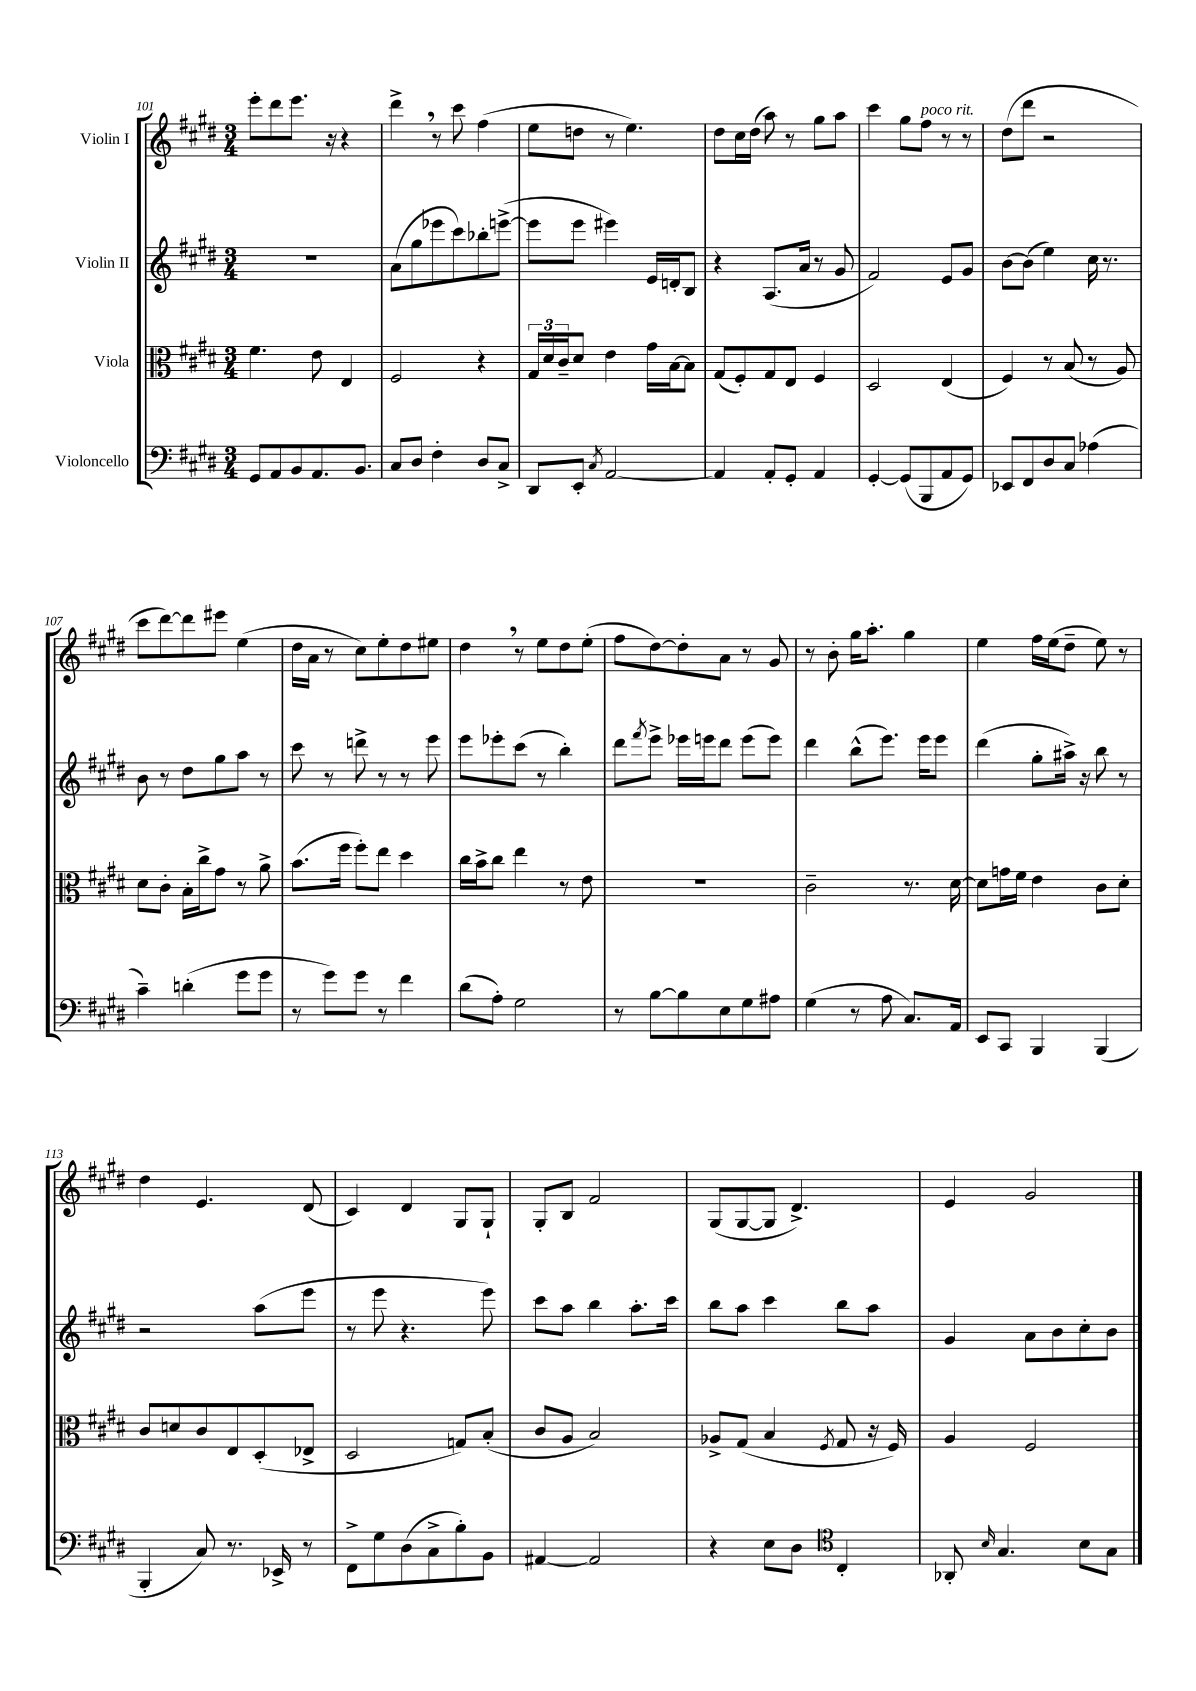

**kern	**kern	**kern	**kern
*part4	*part3	*part2	*part1
*staff4	*staff3	*staff2	*staff1
*I"Violoncello	*I"Viola	*I"Violin II	*I"Violin I
*clefF4	*clefC3	*clefG2	*clefG2
*k[f#c#g#d#]	*k[f#c#g#d#]	*k[f#c#g#d#]	*k[f#c#g#d#]
*M3/4	*M3/4	*M3/4	*M3/4
=101	=101	=101	=101
8GG#/L	4.f#\	2.r	8eee'\L
8AA/	.	.	8ddd#\
8BB/	.	.	8.eee\J
8.AA/	8e\	.	.
.	.	.	16r
.	4E/	.	4r
8.BB/J	.	.	.
=102	=102	=102	=102
8C#/L	2F#/	(8a\L	4ddd#^,\
8D#/J	.	8gg#\	.
4F#'\	.	8eee-X\	8r
.	.	8ccc#\)	8ccc#\
8D#/L	4r	8bb-X'\	(4ff#\
8C#^/J	.	([8eeen^\J	.
=103	=103	=103	=103
8DD#/L	24G#/LL	8eee\L]	8ee\L
.	24d#/	.	.
.	24c#~/J	.	.
8EE'/J	8d#/J	8eee\J	8ddn\J
8qC#/	.	.	.
[2AA/	4e\	4eee#X\)	8r
.	.	.	4.ee\)
.	16g#\LL	16e/LL	.
.	[16B\J	16dn'/J	.
.	8B\J]	8B/J	.
=104	=104	=104	=104
4AA/]	(8G#/L	4r	8dd#\L
.	8F#'/)	.	16cc#\L
.	.	.	(16dd#\JJ
8AA'/L	8G#/	(8.A/L	8aa\)
8GG#'/J	8E/J	.	8r
.	.	16a/Jk	.
4AA/	4F#/	8r	8gg#\L
.	.	8g#/	8aa\J
=105	=105	=105	=105
[4GG#'/	2D#/	2f#/)	4ccc#\
(8GG#/L]	.	.	8gg#\L
!	!	!	!LO:TX:a:i:t=poco rit.
8BBB/	.	.	8ff#\J
8AA/	(4E/	8e/L	8r
8GG#/J)	.	8g#/J	8r
=106	=106	=106	=106
8EE-X/L	4F#/)	[8b\L	(8dd#\L
8FF#/	.	(8b\J]	8ddd#\J
8D#/	8r	4ee\)	2r
8C#/J	(8B/	.	.
(4A-X\	8r	16cc#\	.
.	.	8.r	.
.	8A/)	.	.
!!LO:LB:g=z
=107	=107	=107	=107
4c#~\)	8d#\L	8b\	8ccc#\L
.	8c#'\J	8r	[8ddd#\)
(4dn'\	16B'\LL	8dd#\L	8ddd#\]
.	16cc#^\J	.	.
.	8g#\J	8gg#\	8eee#X\J
8g#\L	8r	8aa\J	(4ee\
8g#\J	8a^\	8r	.
=108	=108	=108	=108
8r	(8.b\L	8ccc#\	16dd#\LL
.	.	.	16a\JJ
8g#\L)	.	8r	8r
.	16ff#\Jk	.	.
8g#\J	8ff#'\L)	8dddn^\	8cc#\L)
8r	8ee\J	8r	8ee'\
4f#\	4dd#\	8r	8dd#\
.	.	8eee\	8ee#X\J
=109	=109	=109	=109
(8d#\L	16cc#\LL	8eee\L	4dd#,\
.	16b^\J	.	.
8A'\J)	8cc#\J	8eee-X'\	.
2G#\	4ee\	(8ccc#\J	8r
.	.	8r	8ee\L
.	8r	4bb'\)	8dd#\
.	8e\	.	(8ee'\J
=110	=110	=110	=110
8r	2.r	8ddd#\L	8ff#\L
.	.	8qfff#/	.
[8B\L	.	8eee^\J	[8dd#\)
8B\]	.	16eee-X\LL	8dd#'\]
.	.	16eeen\J	.
8E\	.	8ddd#\J	8a\J
8G#\	.	(8eee\L	8r
8A#X\J	.	8eee\J)	8g#/
=111	=111	=111	=111
(4G#\	2c#~\	4ddd#\	8r
.	.	.	8b'\
8r	.	(8bb^^\L	16gg#\KL
.	.	.	8.aa'\J
8A\	.	8.eee\J)	.
8.C#/L)	8.r	.	4gg#\
.	.	16eee\KL	.
.	.	8eee\J	.
16AA/Jk	[16d#\	.	.
=112	=112	=112	=112
8EE/L	8d#\L]	(4ddd#\	4ee\
8CC#/J	16gn\L	.	.
.	16f#\JJ	.	.
4BBB/	4e\	8gg#'\L	16ff#\LL
.	.	.	(16ee\J
.	.	16aa#X^\Jk)	8dd#~\J
.	.	16r	.
(4BBB/	8c#\L	8bb\	8ee\)
.	8d#'\J	8r	8r
!!LO:LB:g=z
=113	=113	=113	=113
4BBB'/	8c#/L	2r	4dd#\
.	8dn/	.	.
8C#/)	8c#/	.	4.e/
8.r	8E/	.	.
.	(8D#'/	(8aa\L	.
16EE-X^/	.	.	.
8r	8E-X^/J	8eee\J	(8d#/
=114	=114	=114	=114
8FF#^\L	2D#/	8r	4c#/)
8G#\	.	8eee\	.
(8D#\	.	4.r	4d#/
8C#^\	.	.	.
8B'\)	8Gn/L)	.	8G#/L
8BB\J	(8B'/J	8eee\)	8G#`/J
=115	=115	=115	=115
[4AA#X/	8c#/L	8ccc#\L	8G#'/L
.	8A/J	8aa\J	8B/J
2AA#/]	2B/)	4bb\	2f#/
.	.	8.aa'\L	.
.	.	16ccc#\Jk	.
=116	=116	=116	=116
4r	8A-X^/L	8bb\L	(8G#/L
.	(8G#/J	8aa\J	[8G#/
8E\L	4B/	4ccc#\	8G#/J]
8D#\J	.	.	4.d#^/)
*clefC4	*	*	*
.	8qF#/	.	.
4C#'/	8G#/	8bb\L	.
.	16r	8aa\J	.
.	16F#/)	.	.
=117	=117	=117	=117
8AA-X'/	4A/	4g#/	4e/
16qqB/	.	.	.
4.G#/	.	.	.
.	2F#/	8a\L	2g#/
.	.	8b\	.
8B\L	.	8cc#'\	.
8G#\J	.	8b\J	.
==	==	==	==
*-	*-	*-	*-
